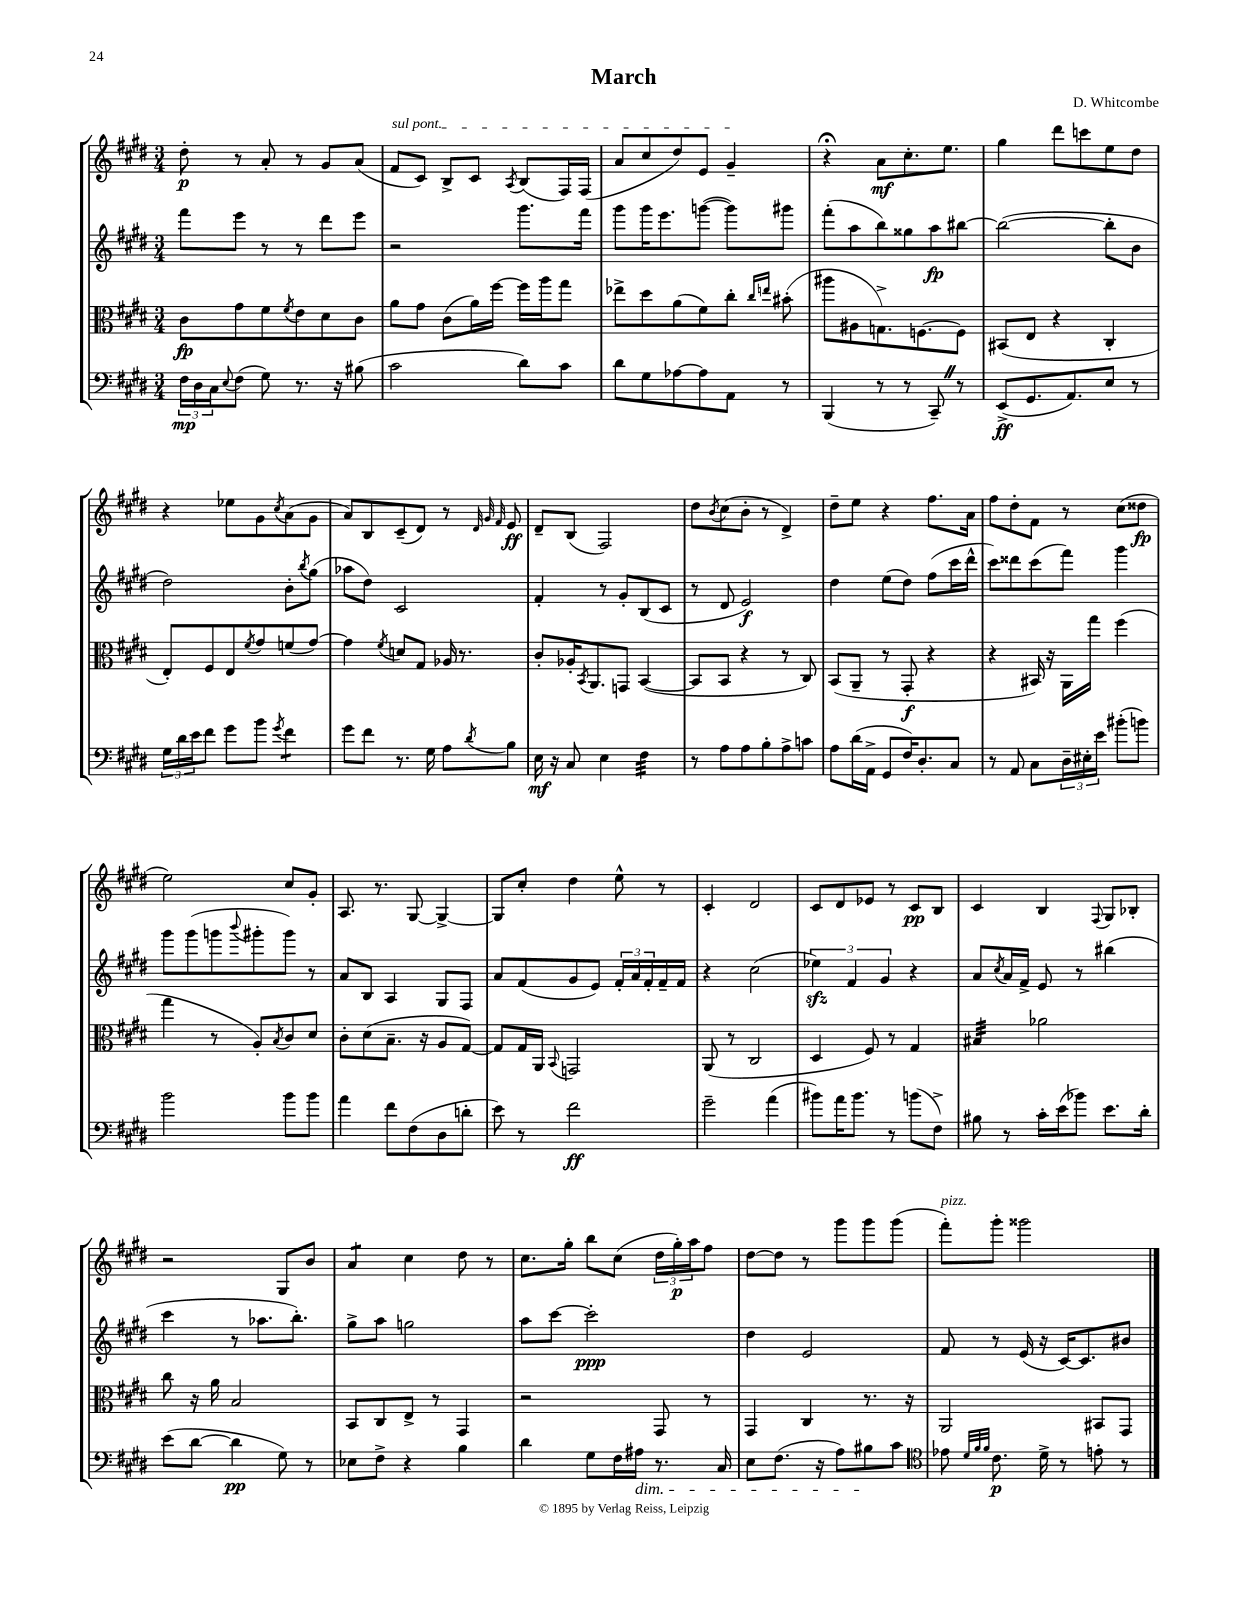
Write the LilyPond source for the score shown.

\header { title = "March" composer = "D. Whitcombe" }
<<
\new StaffGroup <<
\new Staff = "s0" {
    \clef treble \key e \major \numericTimeSignature \time 3/4
    dis''8-.\p r8 a'8-. r8 gis'8 a'8( |
    \once \override TextSpanner.bound-details.left.text = \markup { \italic "sul pont." } fis'8\startTextSpan cis'8) b8-> cis'8 \acciaccatura { a8 } b8( fis16) fis16( |
    a'8 cis''8 dis''8) e'8 gis'4--\stopTextSpan |
    r4\fermata a'8\mf cis''8.-. e''8. |
    gis''4 dis'''8 c'''8 e''8 dis''8 |
    r4 ees''8 gis'8 \acciaccatura { cis''8 } a'8( gis'8 |
    a'8) b8 cis'8--( dis'8) r8 \grace { dis'32 gis'32 fis'32 } e'8\ff |
    dis'8-- b8( fis2) |
    dis''8 \acciaccatura { b'8 } cis''8( b'8-. r8 dis'4->) |
    dis''8-- e''8 r4 fis''8. a'16 |
    fis''8 dis''8-. fis'8 r8 cis''8( disis''8\fp |
    e''2) cis''8 gis'8-. |
    a8. r8. gis8~ gis4~-> |
    gis8 cis''8-. dis''4 e''8-^ r8 |
    cis'4-. dis'2 |
    cis'8 dis'8 ees'8 r8 cis'8\pp b8 |
    cis'4 b4 \appoggiatura { fis8 } gis8 bes8-. |
    r2 gis8 b'8 |
    a'4:8 cis''4 dis''8 r8 |
    cis''8. gis''16-. b''8 cis''8( \tuplet 3/2 { dis''16 gis''16-.\p) a''16 } fis''8 |
    dis''8~ dis''8 r8 gis'''8 gis'''8 gis'''8( |
    fis'''8-.^\markup { \italic "pizz." }) gis'''8-. gisis'''2 \bar "|." |
}
\new Staff = "s1" {
    \clef treble \key e \major \numericTimeSignature \time 3/4
    fis'''8 e'''8 r8 r8 dis'''8 e'''8 |
    r2 gis'''8. fis'''16 |
    gis'''8 gis'''16 e'''8. g'''8~( g'''8) gis'''8 |
    fis'''8-.( a''8 b''8) gisis''8 a''8\fp bis''8~ |
    bis''2~( bis''8-. b'8 |
    dis''2) b'8-. \acciaccatura { b''8 } gis''8( |
    aes''8 dis''8) cis'2 |
    fis'4-. r8 gis'8-. b8( cis'8 |
    r8 dis'8 e'2\f) |
    dis''4 e''8( dis''8) fis''8( cis'''16 dis'''16-^ |
    cis'''8) disis'''8 cis'''8( fis'''8) gis'''4 |
    gis'''8 gis'''8( g'''8 \appoggiatura { b'''8 } gis'''8-. gis'''8) r8 |
    a'8 b8 a4 gis8 fis8 |
    a'8 fis'8( gis'8 e'8) \tuplet 3/2 { fis'16-. a'16 fis'16-. } fis'16-- fis'16 |
    r4 cis''2( |
    \tuplet 3/2 { ees''4\sfz) fis'4 gis'4 } r4 |
    a'8 \acciaccatura { cis''8 } a'16 fis'16-> e'8 r8 bis''4( |
    cis'''4 r8 aes''8. b''8.-.) |
    gis''8-> a''8 g''2 |
    a''8 cis'''8~ cis'''2-.\ppp |
    dis''4 e'2 |
    fis'8 r8 e'16( r16 cis'16~) cis'8. bis'8 \bar "|." |
}
\new Staff = "s2" {
    \clef alto \key e \major \numericTimeSignature \time 3/4
    cis'8\fp gis'8 fis'8 \acciaccatura { fis'8 } e'8 dis'8 cis'8 |
    a'8 gis'8 cis'8( a'16) fis''16~ fis''16 a''16 gis''8 |
    ees''8-> dis''8 a'8( fis'8) cis''8-. \grace { cis''16 e''16 } bis'8-.( |
    ais''8 ais8 g8.->) f8.~ f8 |
    bis,8( e8 r4 cis4-. |
    e8-.) fis8 e8 \acciaccatura { fis'8 } gis'8 f'8( gis'8~) |
    gis'4 \acciaccatura { fis'8 } d'8 gis8 aes16 r8. |
    cis'8-. aes16-. \acciaccatura { b,8 } a,8. g,8 b,4~( |
    b,8 b,8 r4 r8 cis8) |
    b,8( a,8-- r8 gis,8-.\f r4 |
    r4 bis,16) r16 a,16 gis''16 fis''4( |
    gis''4 r8 a8-.) \acciaccatura { b8 } cis'8 dis'8 |
    cis'8-. dis'8( b8.-- r16 a8 gis8~) |
    gis8 gis16 a,16 \appoggiatura { b,8 } g,2 |
    a,8( r8 cis2 |
    dis4 fis8) r8 gis4 |
    bis4:32 aes'2 |
    cis''8 r16 a'16 b2 |
    b,8 cis8 e8-> r8 gis,4 |
    r2 gis,8 r8 |
    gis,4 cis4 r8. r16 |
    a,2 bis,8 gis,8 \bar "|." |
}
\new Staff = "s3" {
    \clef bass \key e \major \numericTimeSignature \time 3/4
    \tuplet 3/2 { fis16\mp dis16 cis16 } \appoggiatura { e8 } fis8( gis8) r8. r16 bis8( |
    cis'2 dis'8) cis'8 |
    dis'8 gis8 aes8~ aes8 a,8 r8 |
    b,,4( r8 r8 cis,8--) \once \override BreathingSign.text = \markup { \musicglyph "scripts.caesura.straight" } \breathe r8 |
    e,8->\ff( gis,8. a,8.) e8 r8 |
    \tuplet 3/2 { gis16 dis'16 e'16 } fis'8 gis'8 b'8 \acciaccatura { gis'8 } fis'4:8 |
    gis'8 fis'8 r8. gis16 a8 \acciaccatura { dis'8 } b8 |
    e16\mf r16 cis8 e4 fis4:32 |
    r8 a8 a8 b8-. a8-> c'8 |
    a8 dis'16( a,16-> gis,8 fis16) dis8.-. cis8 |
    r8 a,8 cis8 \tuplet 3/2 { dis16-- eis16-. e'16 } bis'8-.( b'8) |
    b'2 b'8 b'8 |
    a'4 fis'8 fis8( dis8 d'8-. |
    e'8) r8 fis'2\ff |
    gis'2-- a'4( |
    bis'8) a'16 bis'8. r8 b'8( fis8->) |
    bis8 r8 cis'16-. e'16( bes'8) e'8. dis'16-. |
    e'8( dis'8~ dis'4\pp gis8) r8 |
    ees8 fis8-> r4 b4 |
    dis'4 gis8 fis16 ais16\dim r8. cis16 |
    e8 fis8.( r16 a8) bis8\! cis'8 |
    \clef tenor ees'8 \grace { dis'32 fis'32 fis'32 } cis'8.\p dis'16-> r8 e'8-. r8 \bar "|." |
}
>>
>>
\layout { \context { \Score \remove "Bar_number_engraver" } }
